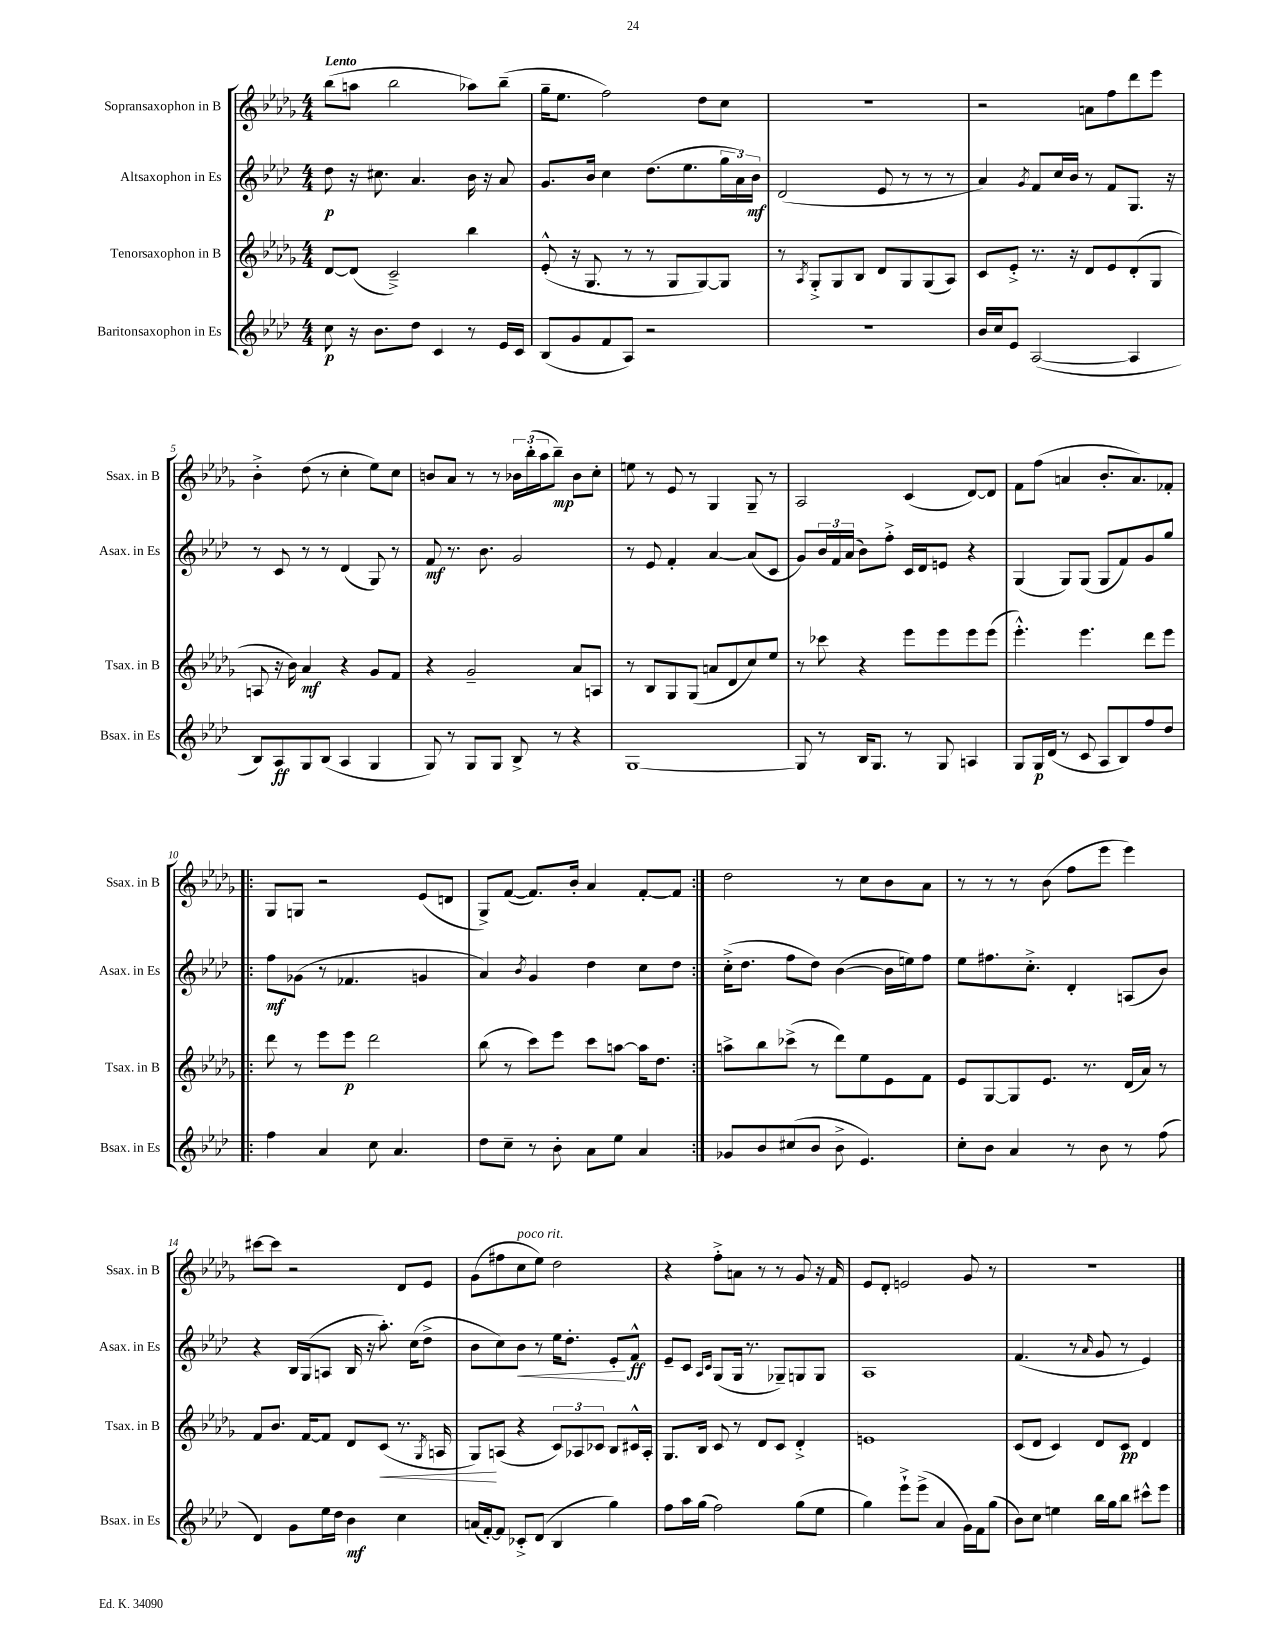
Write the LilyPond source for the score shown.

<<
\new StaffGroup <<
\new Staff = "s0" \with { instrumentName = "Sopransaxophon in B" shortInstrumentName = "Ssax. in B" } {
    \clef treble \key des \major \numericTimeSignature \time 4/4 \tempo "Lento"
    bes''8( a''8 bes''2 aes''8) bes''8--( |
    ges''16-- ees''8. f''2) des''8 c''8 |
    R1 |
    r2 a'8 f''8 des'''8 ees'''8 |
    bes'4-.-> des''8( r8 c''4-. ees''8) c''8 |
    b'8 aes'8 r8 r8 \tuplet 3/2 { bes'16 bes''16-.( aes''16 } bes''8--\mp) bes'8 c''8-. |
    e''8 r8 ees'8 r8 ges4 ges8-- r8 |
    aes2 c'4( des'8~) des'8 |
    f'8 f''8( a'4 bes'8.-. a'8.) fes'8-. |
    \repeat volta 2 { ges8 g8 r2 ees'8( d'8 |
    ges8->) f'8~( f'8.) bes'16-. aes'4 f'8~-. f'8 | }
    des''2 r8 c''8 bes'8 aes'8 |
    r8 r8 r8 bes'8( f''8 ees'''8 ees'''4) |
    cis'''8~ cis'''8 r2 des'8 ees'8 |
    ges'8( fis''8 c''8^\markup { \italic "poco rit." } ees''8) des''2 |
    r4 f''8-.-> a'8 r8 r8 ges'8 r16 f'16 |
    ees'8 des'8-. e'2 ges'8 r8 |
    R1 \bar "|." |
}
\new Staff = "s1" \with { instrumentName = "Altsaxophon in Es" shortInstrumentName = "Asax. in Es" } {
    \clef treble \key aes \major \numericTimeSignature \time 4/4
    des''8\p r16 cis''8. aes'4. bes'16 r16 aes'8 |
    g'8. bes'16 c''4 des''8.( ees''8. \tuplet 3/2 { g''16 aes'16) bes'16\mf } |
    des'2( ees'8 r8 r8 r8 |
    aes'4) \acciaccatura { g'8 } f'8 c''16 bes'16 r8 f'8 g8. r16 |
    r8 c'8 r8 r8 des'4( g8) r8 |
    f'8\mf r8. bes'8. g'2 |
    r8 ees'8 f'4-. aes'4~ aes'8( c'8 |
    g'8) \tuplet 3/2 { bes'16 f'16 aes'16( } bes'8) f''8-.-> c'16 des'16 e'8 r4 |
    g4( g8) g8( g8 f'8) g'8 g''8 |
    \repeat volta 2 { f''8\mf ges'8( r8 fes'4. g'4 |
    aes'4) \acciaccatura { bes'8 } g'4 des''4 c''8 des''8 | }
    c''16-.->( des''8. f''8 des''8) bes'4~( bes'16 e''16) f''8 |
    ees''8 fis''8. c''8.-.-> des'4-. a8( bes'8) |
    r4 bes16 g16( a8 bes16 r16 aes''8.-.) c''16( des''8-> |
    bes'8 c''8) bes'8\< r8 ees''16 des''8.-. ees'8-.\! f'8-^\ff |
    ees'8-- c'8 \grace { aes16 c'16 } g8( g16 r8. ges8--) g8 g8 |
    aes1 |
    f'4.( r8 \grace { aes'16 } g'8 r8 ees'4) \bar "|." |
}
\new Staff = "s2" \with { instrumentName = "Tenorsaxophon in B" shortInstrumentName = "Tsax. in B" } {
    \clef treble \key des \major \numericTimeSignature \time 4/4
    des'8~ des'8( c'2--->) bes''4 |
    ees'8-.-^( r16 ges8. r8 r8 ges8 ges8~) ges8 |
    r8 \acciaccatura { aes8 } ges8-.-> ges8 bes8 des'8 ges8 ges8( aes8) |
    c'8 ees'8-.-> r8. r16 des'8 ees'8 des'8-.( ges8 |
    a8 r16 bes'16) aes'4\mf r4 ges'8 f'8 |
    r4 ges'2-- aes'8 a8 |
    r8 bes8 ges8 ges8( a'8 des'8 c''8) ees''8 |
    r8 ces'''8 r4 ees'''8 ees'''8 ees'''8 ees'''8( |
    ees'''4.-.-^) ees'''4. des'''8 ees'''8 |
    \repeat volta 2 { des'''8 r8 ees'''8 ees'''8\p des'''2 |
    bes''8( r8 c'''8) ees'''8 c'''8 a''8~ a''16 des''8. | }
    a''8-> bes''8 ces'''8->( r8 des'''8) ees''8 ees'8 f'8 |
    ees'8 ges8~ ges8 ees'8. r8. des'16( aes'16) r8 |
    f'8 bes'8. f'16~ f'8 des'8 c'8\<( r8. \acciaccatura { ges8 } a16 |
    ges8\!) a8( r4 \tuplet 3/2 { c'8) aes8 ces'8 } bes8 cis'16-^ aes16-. |
    ges8. bes16 c'8 r8 des'8 c'8 des'4-.-> |
    e'1 |
    c'8( des'8 c'4) des'8 c'8\pp des'4 \bar "|." |
}
\new Staff = "s3" \with { instrumentName = "Baritonsaxophon in Es" shortInstrumentName = "Bsax. in Es" } {
    \clef treble \key aes \major \numericTimeSignature \time 4/4
    c''8\p r16 bes'8. des''8 c'4 r8 ees'16 c'16 |
    bes8( g'8 f'8 aes8) r2 |
    R1 |
    bes'16 c''16 ees'8 aes2~( aes4 |
    bes8) aes8\ff g8 bes8( aes4 g4 |
    g8) r8 g8 g8 bes8-> r8 r4 |
    g1~ |
    g8 r8 bes16 g8. r8 g8 a4 |
    g8 g16\p des'16( r8 c'8 aes8 bes8) f''8 des''8 |
    \repeat volta 2 { f''4 aes'4 c''8 aes'4. |
    des''8 c''8-- r8 bes'8-. aes'8 ees''8 aes'4 | }
    ges'8 bes'8 cis''8( bes'8 bes'8-> ees'4.) |
    c''8-. bes'8 aes'4 r8 bes'8 r8 f''8( |
    des'4) g'8 ees''16 des''16 bes'4\mf c''4 |
    a'16( f'16~-.) f'8 ces'8-.-> des'8( bes4 g''4) |
    f''8 aes''16 g''16( f''2) g''8( ees''8 |
    g''4) ees'''8-!-> ees'''8->( aes'4 g'16) f'16 g''8( |
    bes'8) c''8 e''4 bes''16 g''16 bes''8 cis'''8-^ ees'''8 \bar "|." |
}
>>
>>
